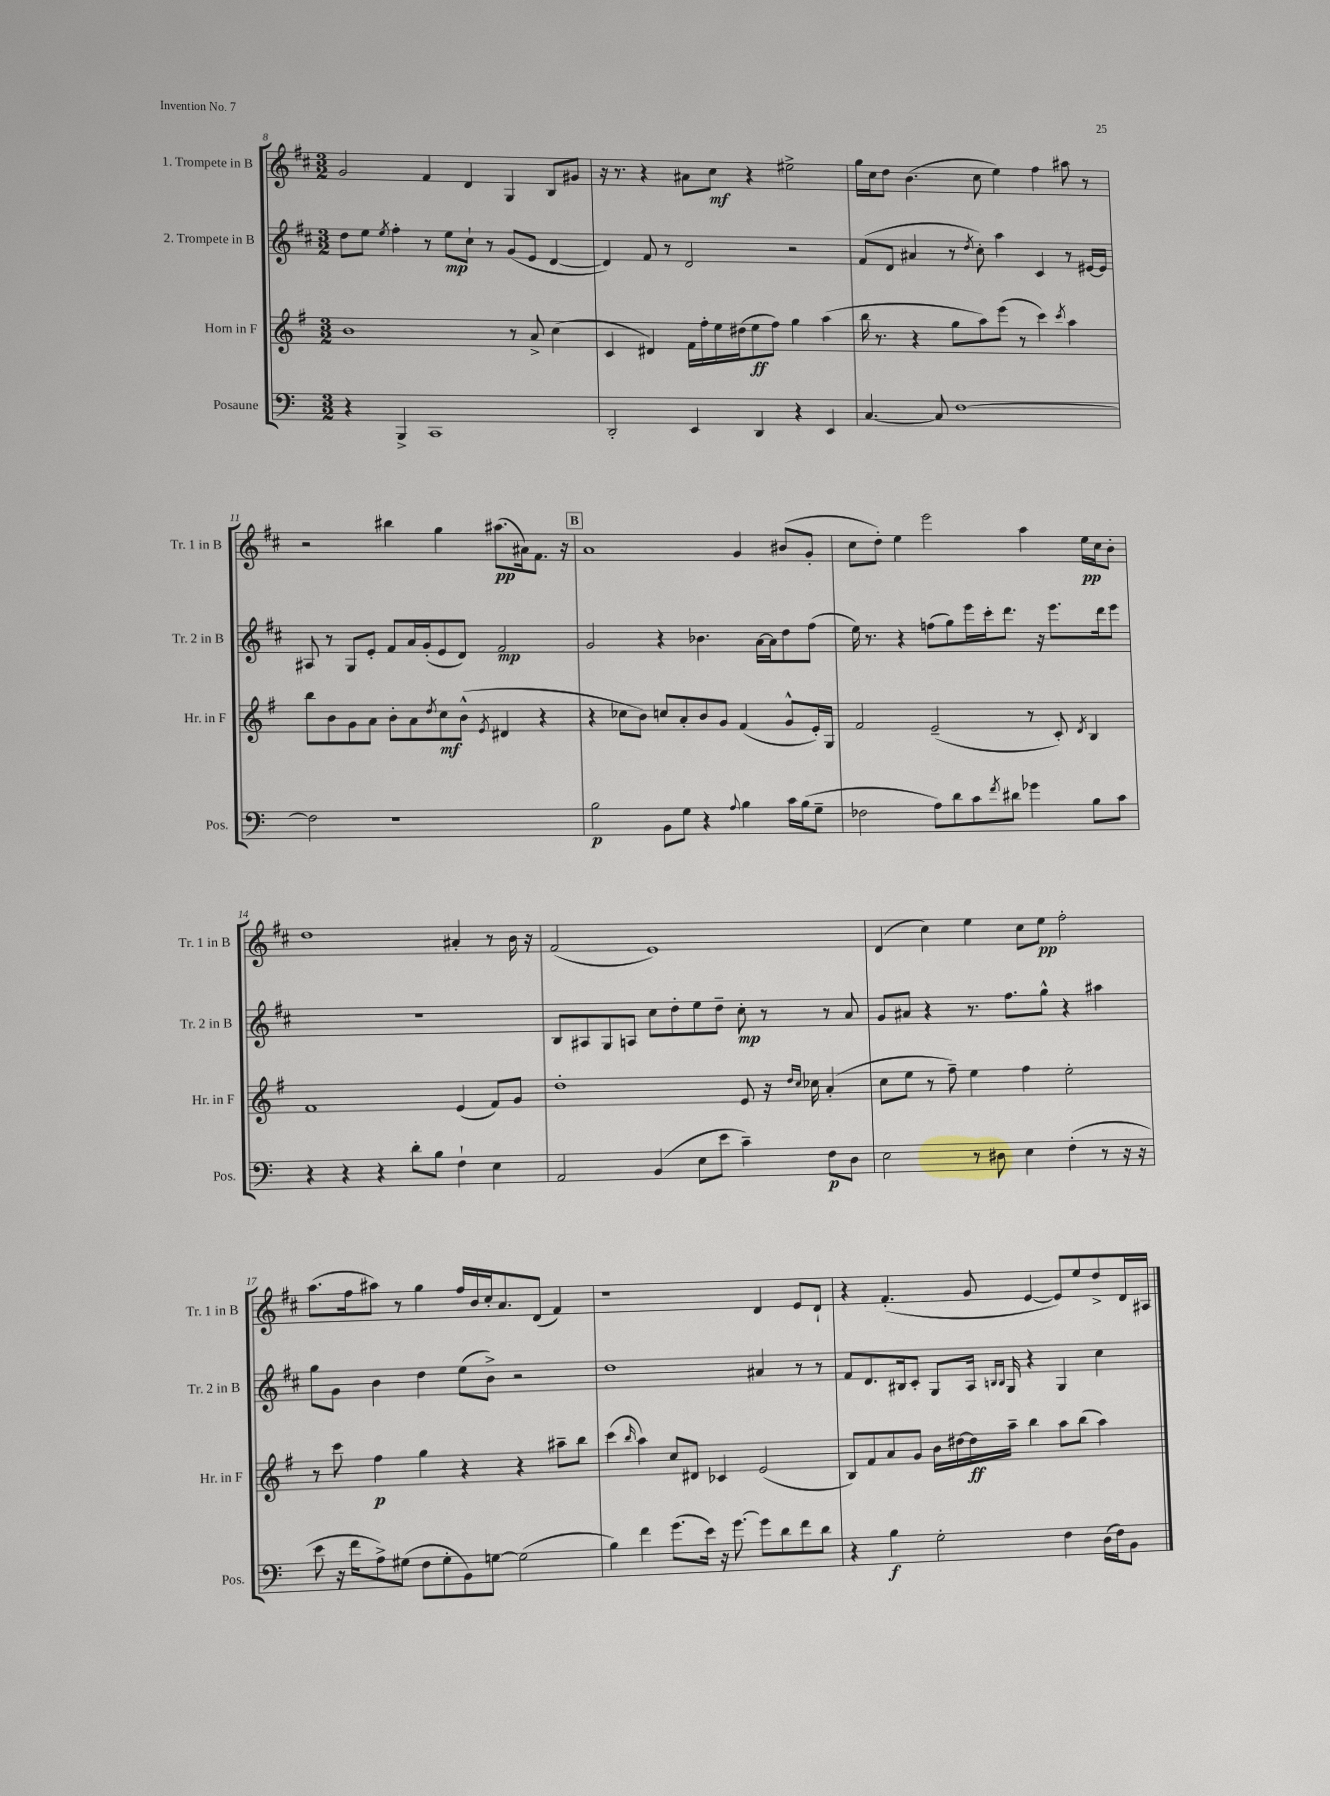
<<
\new StaffGroup <<
\new Staff = "s0" \with { instrumentName = "1. Trompete in B" shortInstrumentName = "Tr. 1 in B" } {
    \clef treble \key d \major \numericTimeSignature \time 3/2
    g'2 fis'4 d'4 g4 b8 gis'8 |
    r16 r8. r4 ais'8 cis''8\mf r4 eis''2-> |
    g''16 cis''16 d''8 b'4.( cis''8 e''4) fis''4 ais''8 r8 |
    r2 bis''4 g''4 ais''8.\pp( ais'16) fis'8. r16 |
    \mark \markup { \box "B" } a'1 g'4 bis'8( g'8-. |
    cis''8 d''8-.) e''4 e'''2 a''4 e''16\pp cis''16 b'8-. |
    d''1 ais'4-. r8 b'16 r16 |
    fis'2( e'1) |
    d'4( cis''4) e''4 cis''8 e''8\pp fis''2-. |
    a''8.( fis''16 ais''8) r8 g''4 fis''16 b'16 cis''16-. a'8. d'8( fis'4) |
    r1 d'4 e'8 d'8-! |
    r4 fis'4.-.( g'8 e'4~ e'8) e''8 d''8-> d'16 ais16 \bar "|." |
}
\new Staff = "s1" \with { instrumentName = "2. Trompete in B" shortInstrumentName = "Tr. 2 in B" } {
    \clef treble \key d \major \numericTimeSignature \time 3/2
    d''8 e''8 \acciaccatura { e''8 } fis''4-. r8 e''8\mp cis''8-! r8 g'8( e'8 d'4~ |
    d'4) fis'8 r8 d'2 r2 |
    fis'8( d'8 ais'4 r8 \acciaccatura { d''8 } cis''8-.) a''4 cis'4 r8 eis'16~ eis'16 |
    ais8 r8 g8 e'8-. fis'8 a'16 g'16-.( e'8 d'8) fis'2\mp |
    \mark \markup { \box "B" } g'2 r4 bes'4. a'16~ a'16 d''8 fis''8( |
    e''16) r8. r4 f''8( g''8) e'''16 cis'''16-. d'''8. r16 e'''8. d'''16 e'''8 |
    R1. |
    b8 ais8 g8 a8 cis''8 d''8-. e''8 d''8-- cis''8-.\mp r8 r8 a'8 |
    g'8 ais'8 r4 r8. fis''8. g''8-^ r4 ais''4 |
    g''8 g'8 b'4 d''4 e''8( b'8->) r2 |
    d''1 ais'4 r8 r8 |
    fis'8 d'8. bis16 cis'8-. g8 a16 \grace { b16 b16 } g16 r4 g4 cis''4 \bar "|." |
}
\new Staff = "s2" \with { instrumentName = "Horn in F" shortInstrumentName = "Hr. in F" } {
    \clef treble \key g \major \numericTimeSignature \time 3/2
    b'1 r8 a'8-> c''4( |
    c'4 dis'4) fis'16 fis''16-. e''16 dis''16( e''8\ff fis''8) g''4 a''4( |
    b''16 r8. r4 g''8 a''8) e'''8( r8 c'''4) \acciaccatura { c'''8 } a''4 |
    b''8 b'8 g'8 a'8 b'8-. a'8 \acciaccatura { d''8 } c''8\mf b'8-^( \acciaccatura { e'8 } dis'4 r4 |
    \mark \markup { \box "B" } r4 ces''8 b'8) c''8 a'8-. b'8 g'8 fis'4( g'8-^ e'16-.) g16 |
    fis'2 e'2--( r8 c'8-.) \acciaccatura { d'8 } b4 |
    fis'1 e'4( fis'8) g'8 |
    d''1-. e'8 r16 \grace { d''16 c''16 } ces''16 a'4-.( |
    c''8 e''8 r8 fis''8--) e''4 fis''4 e''2-. |
    r8 c'''8 fis''4\p g''4 r4 r4 ais''8-- b''8 |
    c'''4( \grace { b''16 } a''4) c''8 dis'8 ces'4 e'2( |
    b8) fis'8 a'8 g'8 b'16 dis''16~ dis''16\ff a''16-- b''4 a''8 b''8( a''4) \bar "|." |
}
\new Staff = "s3" \with { instrumentName = "Posaune" shortInstrumentName = "Pos." } {
    \clef bass \key c \major \numericTimeSignature \time 3/2
    r4 b,,4-> c,1 |
    d,2-. e,4 d,4 r4 e,4 |
    c4.~ c8 f1~ |
    f2 r1 |
    \mark \markup { \box "B" } b2\p b,8 g8 r4 \appoggiatura { a8 } b4 c'16 b16( g8-- |
    fes2 a8) d'8 c'8 \acciaccatura { f'8 } dis'8 ges'4 b8 c'8 |
    r4 r4 r4 d'8-. b8 f4-! e4 |
    a,2 b,4( e8 e'8 c'4--) f8\p d8 |
    e2 r8 dis8 e4 f4-.( r8 r16 r16 |
    e'8 r16 f'16 a8->) gis8( f8 gis8-. b,8) g8~ g2( |
    b4) f'4 g'8.( e'16) r16 g'8.~ g'8 d'8 f'8 d'8 |
    r4 b4\f g2-. f4 d16( f16) b,8 \bar "|." |
}
>>
>>
\layout { \context { \Score currentBarNumber = #8 } }
